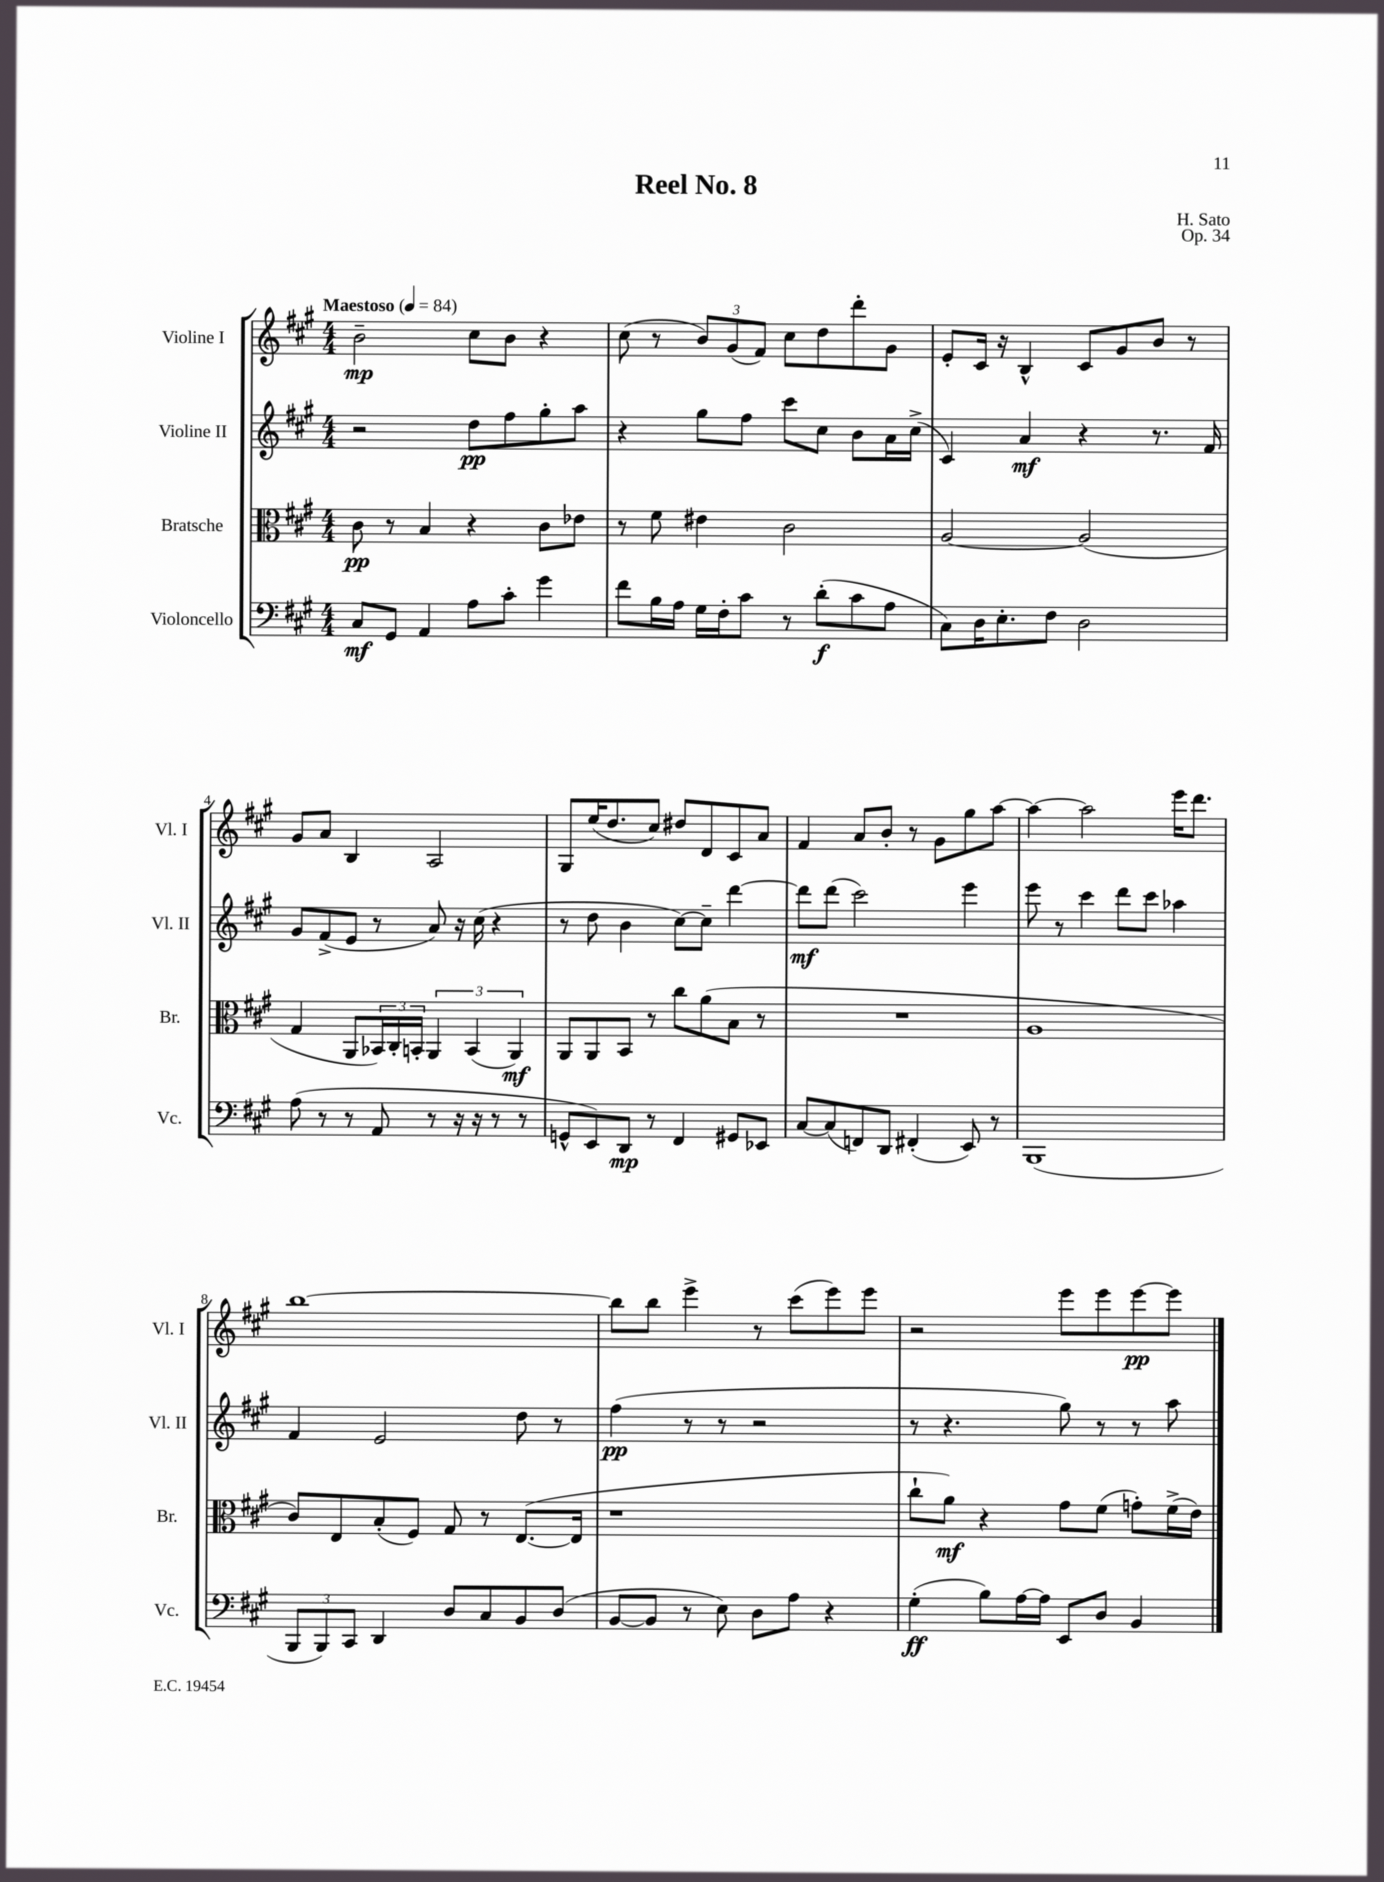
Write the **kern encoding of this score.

**kern	**dynam	**kern	**dynam	**kern	**dynam	**kern	**dynam
*part4	*part4	*part3	*part3	*part2	*part2	*part1	*part1
*staff4	*staff4	*staff3	*staff3	*staff2	*staff2	*staff1	*staff1
*I"Violoncello	*	*I"Bratsche	*	*I"Violine II	*	*I"Violine I	*
*I'Vc.	*	*I'Br.	*	*I'Vl. II	*	*I'Vl. I	*
*clefF4	*	*clefC3	*	*clefG2	*	*clefG2	*
*k[f#c#g#]	*	*k[f#c#g#]	*	*k[f#c#g#]	*	*k[f#c#g#]	*
*M4/4	*	*M4/4	*	*M4/4	*	*M4/4	*
*MM84	*	*MM84	*	*MM84	*	*MM84	*
=1	=1	=1	=1	=1	=1	=1	=1
!	!	!	!	!	!	!LO:TX:a:B:t=Maestoso	!
8C#/L	mf	8c#\	pp	2r	.	2b~\	mp
8GG#/J	.	8r	.	.	.	.	.
4AA/	.	4B/	.	.	.	.	.
8A\L	.	4r	.	8dd\L	pp	8cc#\L	.
8c#'\J	.	.	.	8ff#\	.	8b\J	.
4g#\	.	8c#\L	.	8gg#'\	.	4r	.
.	.	8e-X\J	.	8aa\J	.	.	.
=2	=2	=2	=2	=2	=2	=2	=2
8f#\L	.	8r	.	4r	.	(8cc#\	.
16B\L	.	8f#\	.	.	.	8r	.
16A\JJ	.	.	.	.	.	.	.
16G#\LL	.	4e#X\	.	8gg#\L	.	12b/L)	.
16F#'\J	.	.	.	.	.	.	.
.	.	.	.	.	.	(12g#/	.
8c#\J	.	.	.	8ff#\J	.	.	.
.	.	.	.	.	.	12f#/J)	.
8r	.	2c#\	.	8ccc#\L	.	8cc#\L	.
(8d'\L	f	.	.	8cc#\J	.	8dd\	.
8c#\	.	.	.	8b\L	.	8ddd'\	.
8A\J	.	.	.	16a\L	.	8g#\J	.
.	.	.	.	(16cc#^\JJ	.	.	.
=3	=3	=3	=3	=3	=3	=3	=3
8C#\L)	.	[2A/	.	4c#/)	.	8e'/L	.
16D\K	.	.	.	.	.	16c#/Jk	.
8.E'\	.	.	.	.	.	16r	.
.	.	.	.	4a/	mf	4B^^/	.
8F#\J	.	.	.	.	.	.	.
2D\	.	(2A/]	.	4r	.	8c#/L	.
.	.	.	.	.	.	8g#/	.
.	.	.	.	8.r	.	8b/J	.
.	.	.	.	.	.	8r	.
.	.	.	.	16f#/	.	.	.
!!LO:LB:g=z
=4	=4	=4	=4	=4	=4	=4	=4
(8A\	.	4G#/	.	8g#/L	.	8g#/L	.
8r	.	.	.	(8f#^/	.	8a/J	.
8r	.	8AA/L	.	8e/J	.	4B/	.
8AA/	.	24BB-X/L)	.	8r	.	.	.
.	.	24C#'/	.	.	.	.	.
.	.	24BBn'/JJ	.	.	.	.	.
8r	.	6AA/	.	8a/)	.	2A/	.
16r	.	.	.	16r	.	.	.
.	.	(6BB/	.	.	.	.	.
16r	.	.	.	(16cc#\	.	.	.
8r	.	.	.	4r	.	.	.
.	.	6AA/)	mf	.	.	.	.
8r	.	.	.	.	.	.	.
=5	=5	=5	=5	=5	=5	=5	=5
8GGn^^/L	.	8AA/L	.	8r	.	8G#/L	.
8EE/)	.	8AA/	.	8dd\	.	(16ee/K	.
.	.	.	.	.	.	8.dd/	.
8DD/J	mp	8BB/J	.	4b\	.	.	.
8r	.	8r	.	.	.	8cc#/J)	.
4FF#/	.	8cc#\L	.	[8cc#\L)	.	8dd#X/L	.
.	.	(8a\	.	8cc#~\J]	.	8d/	.
8GG#X/L	.	8B\J	.	[4ddd\	.	8c#/	.
8EE-X/J	.	8r	.	.	.	8a/J	.
=6	=6	=6	=6	=6	=6	=6	=6
[8C#/L	.	1r	.	8ddd\L]	mf	4f#/	.
(8C#/]	.	.	.	(8ddd\J	.	.	.
8FFn/)	.	.	.	2ccc#\)	.	8a/L	.
8DD/J	.	.	.	.	.	8b'/J	.
(4FF#X'/	.	.	.	.	.	8r	.
.	.	.	.	.	.	8g#\L	.
8EE/)	.	.	.	4eee\	.	8gg#\	.
8r	.	.	.	.	.	[8aa\J	.
=7	=7	=7	=7	=7	=7	=7	=7
(1BBB	.	1A	.	8eee\	.	4aa\_	.
.	.	.	.	8r	.	.	.
.	.	.	.	4ccc#\	.	2aa\]	.
.	.	.	.	8ddd\L	.	.	.
.	.	.	.	8ccc#\J	.	.	.
.	.	.	.	4aa-X\	.	16eee\KL	.
.	.	.	.	.	.	8.ddd\J	.
!!LO:LB:g=z
=8	=8	=8	=8	=8	=8	=8	=8
12BBB/L	.	8c#/L)	.	4f#/	.	[1bb	.
12BBB/)	.	.	.	.	.	.	.
.	.	8E/	.	.	.	.	.
12CC#/J	.	.	.	.	.	.	.
4DD/	.	(8B'/	.	2e/	.	.	.
.	.	8F#/J)	.	.	.	.	.
8D/L	.	8G#/	.	.	.	.	.
8C#/	.	8r	.	.	.	.	.
8BB/	.	([8.E/L	.	8dd\	.	.	.
(8D/J	.	.	.	8r	.	.	.
.	.	16E/Jk]	.	.	.	.	.
=9	=9	=9	=9	=9	=9	=9	=9
[8BB/L	.	1r	.	(4ff#\	pp	8bb\L]	.
8BB/J]	.	.	.	.	.	8bb\J	.
8r	.	.	.	8r	.	4eee^\	.
8E\)	.	.	.	8r	.	.	.
8D\L	.	.	.	2r	.	8r	.
8A\J	.	.	.	.	.	(8ccc#\L	.
4r	.	.	.	.	.	8eee\)	.
.	.	.	.	.	.	8eee\J	.
=10	=10	=10	=10	=10	=10	=10	=10
(4G#'\	ff	8cc#`\L	.	8r	.	2r	.
.	.	8a\J)	mf	4.r	.	.	.
8B\L)	.	4r	.	.	.	.	.
[16A\L	.	.	.	.	.	.	.
16A\JJ]	.	.	.	.	.	.	.
8EE/L	.	8g#\L	.	8gg#\)	.	8eee\L	.
8D/J	.	(8f#\J	.	8r	.	8eee\	.
4BB/	.	8gn'\L)	.	8r	.	[8eee\	pp
.	.	(16f#^\L	.	8aa\	.	8eee\J]	.
.	.	16e\JJ)	.	.	.	.	.
==	==	==	==	==	==	==	==
*-	*-	*-	*-	*-	*-	*-	*-
